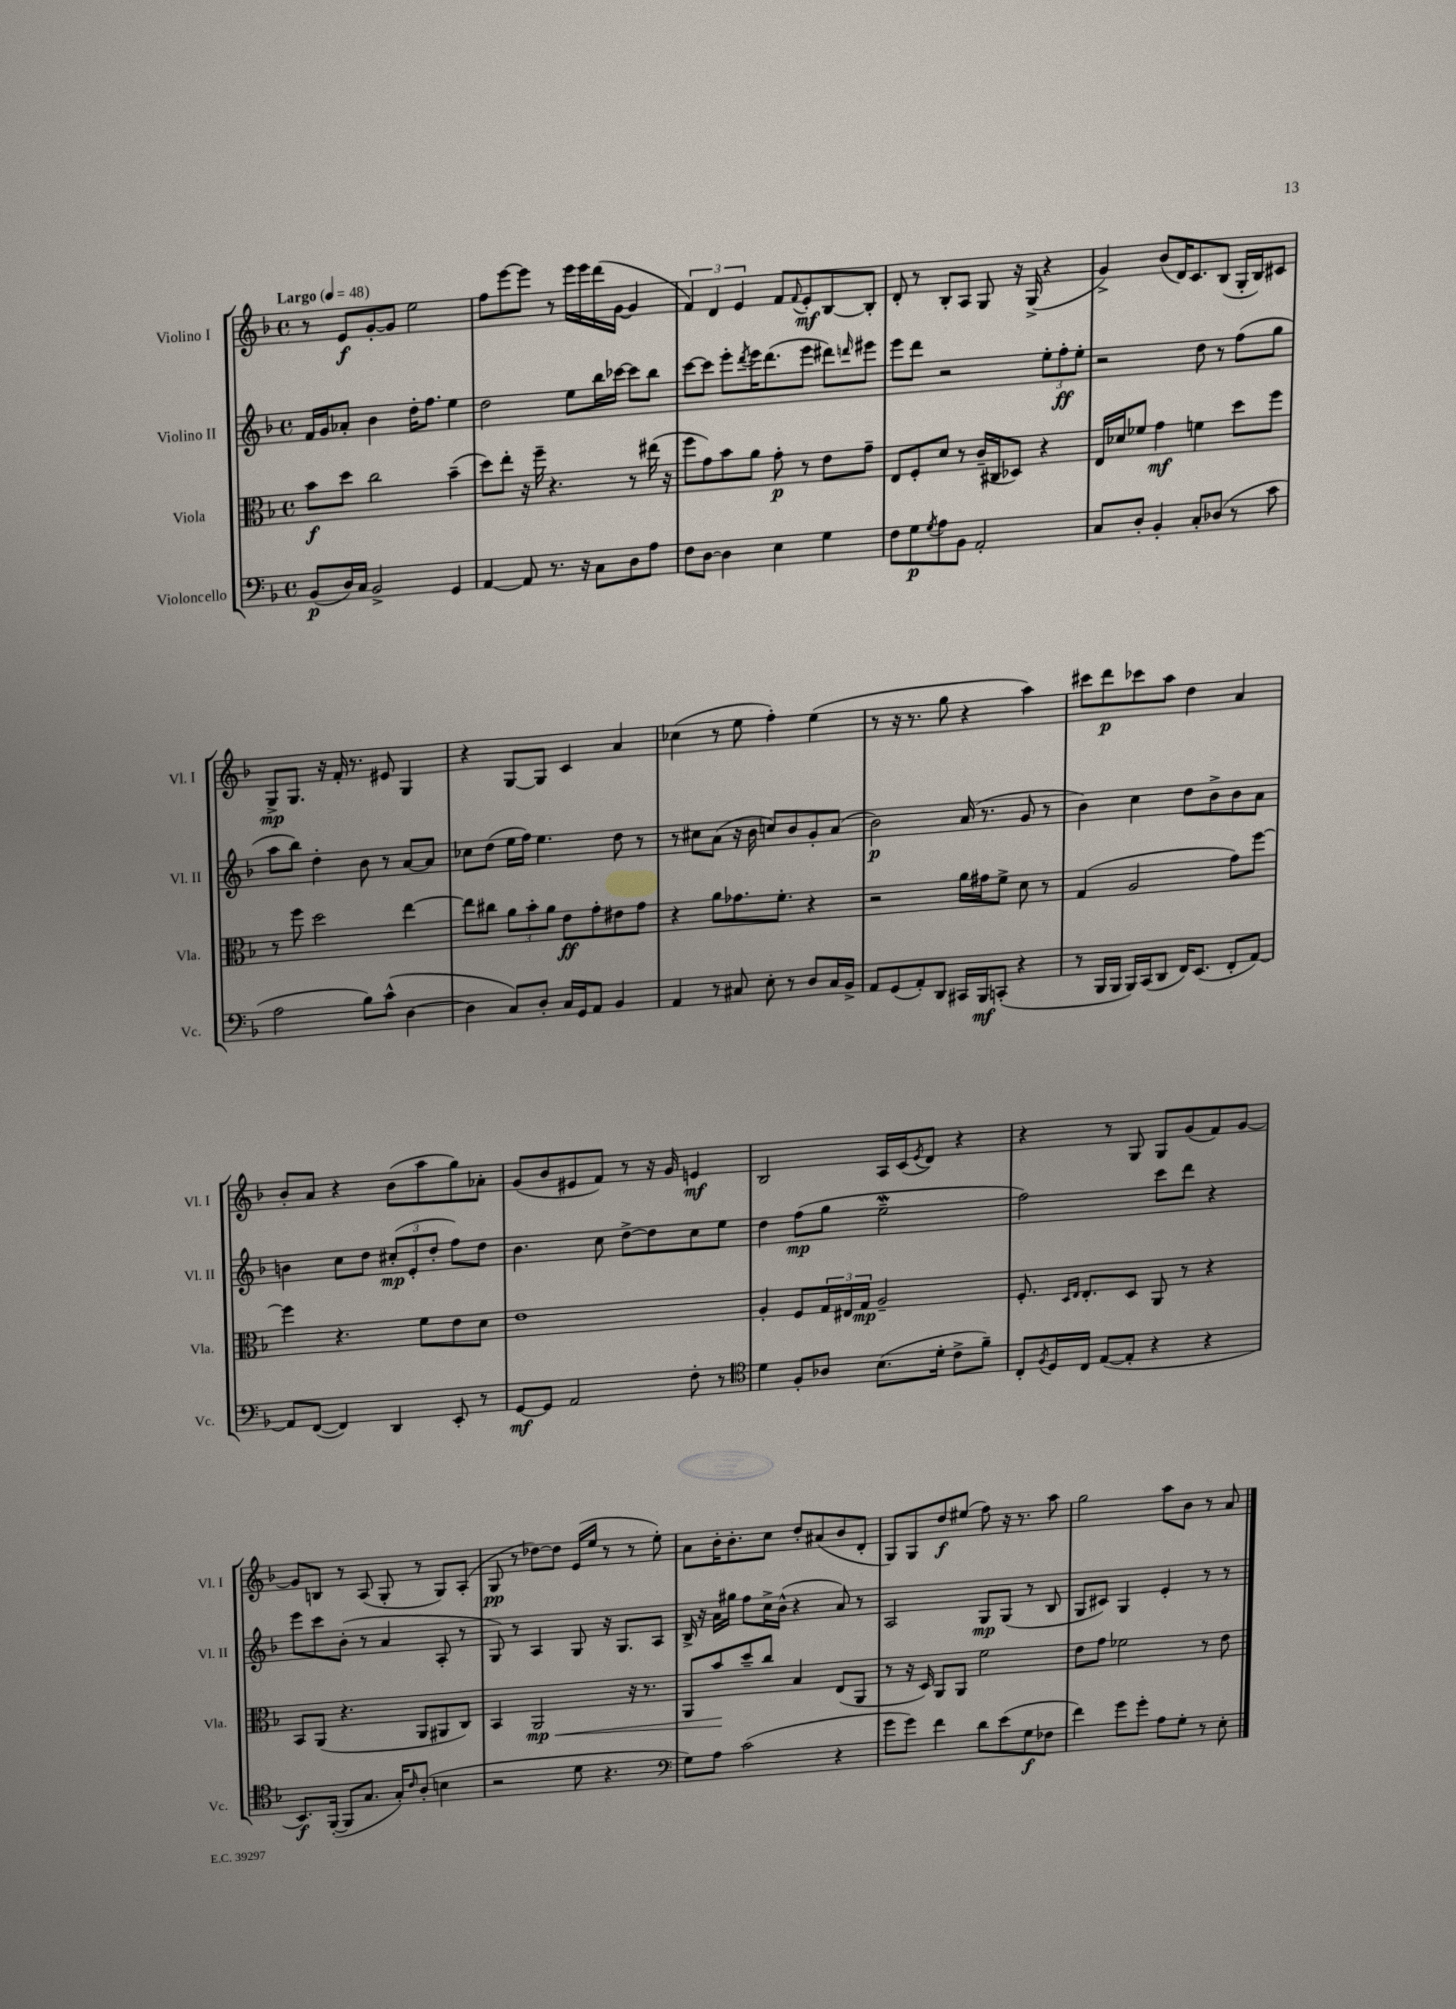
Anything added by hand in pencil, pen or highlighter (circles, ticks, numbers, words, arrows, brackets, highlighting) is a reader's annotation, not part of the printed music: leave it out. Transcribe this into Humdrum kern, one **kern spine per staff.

**kern	**dynam	**kern	**dynam	**kern	**dynam	**kern	**dynam
*part4	*part4	*part3	*part3	*part2	*part2	*part1	*part1
*staff4	*staff4	*staff3	*staff3	*staff2	*staff2	*staff1	*staff1
*I"Violoncello	*	*I"Viola	*	*I"Violino II	*	*I"Violino I	*
*I'Vc.	*	*I'Vla.	*	*I'Vl. II	*	*I'Vl. I	*
*clefF4	*	*clefC3	*	*clefG2	*	*clefG2	*
*k[b-]	*	*k[b-]	*	*k[b-]	*	*k[b-]	*
*M4/4	*	*M4/4	*	*M4/4	*	*M4/4	*
*met(c)	*	*met(c)	*	*met(c)	*	*met(c)	*
*MM48	*	*MM48	*	*MM48	*	*MM48	*
=1	=1	=1	=1	=1	=1	=1	=1
!	!	!	!	!	!	!LO:TX:a:B:t=Largo	!
(8BB-/L	p	8b-\L	f	16f/LL	.	8r	.
.	.	.	.	16g/J	.	.	.
16D/L)	.	8dd\J	.	8a-X'/J	.	8e/L	f
16C/JJ	.	.	.	.	.	.	.
2BB-^/	.	2cc\	.	4b-\	.	[8g'/	.
.	.	.	.	.	.	8g/J]	.
.	.	.	.	16dd'\KL	.	2ee\	.
.	.	.	.	8.ff\J	.	.	.
4GG/	.	(4b-~\	.	4ee\	.	.	.
=2	=2	=2	=2	=2	=2	=2	=2
[4AA/	.	8dd\L)	.	2dd\	.	8ff\L	.
.	.	8ee'\J	.	.	.	[8eee\	.
8AA/]	.	16r	.	.	.	8eee\J]	.
.	.	16ff~\	.	.	.	.	.
8.r	.	4.r	.	.	.	8r	.
.	.	.	.	8ee\L	.	16eee\LL	.
16r	.	.	.	.	.	16eee\	.
8C\L	.	.	.	16bb-\L	.	(16ddd\	.
.	.	.	.	[16ccc-X\JJ	.	[16g\JJ	.
8D\	.	8r	.	8ccc-\L]	.	4g/]	.
8A\J	.	(16ee#X\	.	8bb-\J	.	.	.
.	.	16r	.	.	.	.	.
=3	=3	=3	=3	=3	=3	=3	=3
8F\L	.	8ff\L	.	[8ccc\L	.	6f/)	.
[8D\J	.	8g\)	.	8ccc\J]	.	.	.
.	.	.	.	.	.	6d/	.
4D\]	.	8b-\	.	8eee'\L	.	.	.
.	.	.	.	.	.	6e/	.
.	.	.	.	8qddd/	.	.	.
.	.	8a\J	.	16eee\K	.	.	.
.	.	.	.	(8.ddd\	.	.	.
4E\	.	8g'\	p	.	.	8f/L	.
.	.	.	.	.	.	8qqf/	.
.	.	8r	.	8eee\J	.	8e'/	mf
4G\	.	8e\L	.	8ddd#X\L)	.	[8B-/	.
.	.	.	.	16qqdddn/	.	.	.
.	.	8g~\J	.	8eee#X\J	.	8B-'/J]	.
=4	=4	=4	=4	=4	=4	=4	=4
8F\L	.	8E/L	.	8eee\L	.	8d'/	.
8G\	p	8F'/	.	8ddd\J	.	8r	.
8qG/	.	.	.	.	.	.	.
8A\	.	8d/J	.	2r	.	8B-'/L	.
8BB-\J	.	8r	.	.	.	8A/J	.
2AA'/	.	(16c~/LL	.	.	.	8G/	.
.	.	16C#X/J	.	.	.	.	.
.	.	8D-X/J)	.	.	.	16r	.
.	.	.	.	.	.	(16G^/	.
.	.	4r	.	12ee'\L	.	4r	.
.	.	.	.	12ff'\	ff	.	.
.	.	.	.	12ee'\J	.	.	.
=5	=5	=5	=5	=5	=5	=5	=5
8C/L	.	16E/LL	.	2r	.	4g^/)	.
.	.	16d-X/J	.	.	.	.	.
8D'/J	.	8f-X/J	.	.	.	.	.
4BB-'/	.	4g\	mf	.	.	(8b-/L	.
.	.	.	.	.	.	16d/K)	.
.	.	.	.	.	.	8.c/	.
8C'/L	.	4fn\	.	8dd\	.	.	.
(8D-X/J	.	.	.	8r	.	(8B-/J	.
8r	.	8dd\L	.	(8ff\L	.	16G'/LL	.
.	.	.	.	.	.	16B-/J)	.
8c\	.	8ff\J	.	8gg\J	.	8c#X/J	.
!!LO:LB:g=z
=6	=6	=6	=6	=6	=6	=6	=6
2A\	.	8r	.	8aa\L	.	8G^/L	mp
.	.	8ff\	.	8bb-\J)	.	8.G/J	.
.	.	2dd\	.	4dd'\	.	.	.
.	.	.	.	.	.	16r	.
.	.	.	.	.	.	16f'/	.
.	.	.	.	.	.	8.r	.
8B-\L)	.	.	.	8b-\	.	.	.
(8c^^\J	.	.	.	8r	.	8e#X/	.
[4D\	.	[4ee\	.	[8a/L	.	4G/	.
.	.	.	.	8a/J]	.	.	.
=7	=7	=7	=7	=7	=7	=7	=7
4D\]	.	8ee\L]	.	8cc-X\L	.	4r	.
.	.	8cc#X\J	.	(8dd\J	.	.	.
8C/L)	.	12a\L	.	16ee\LL	.	[8G/L	.
.	.	.	.	16ff\JJ)	.	.	.
.	.	12b-'\	.	.	.	.	.
8D'/J	.	.	.	4.ee\	.	8G/J]	.
.	.	12a\J	.	.	.	.	.
16C/LL	.	8e\L	ff	.	.	4c/	.
16GG/J	.	.	.	.	.	.	.
8AA/J	.	8g'\	.	.	.	.	.
4BB-/	.	8e#X\	.	8dd\	.	4a/	.
.	.	8g\J	.	8r	.	.	.
=8	=8	=8	=8	=8	=8	=8	=8
4AA/	.	4r	.	8r	.	(4cc-X\	.
.	.	.	.	8cc#X\L	.	.	.
8r	.	8a\L	.	(8a\J	.	8r	.
8C#X/	.	8.g-X\	.	16r	.	8ee\	.
.	.	.	.	16b-\	.	.	.
8E'\	.	.	.	8ccn/L)	.	4ff'\)	.
.	.	8.f'\J	.	.	.	.	.
8r	.	.	.	8b-/	.	.	.
8D/L	.	4r	.	8g'/	.	(4ee\	.
16C#/L	.	.	.	(8a/J	.	.	.
16BB-^/JJ	.	.	.	.	.	.	.
=9	=9	=9	=9	=9	=9	=9	=9
8AA/L	.	2r	.	2b-\)	p	8r	.
(8GG/	.	.	.	.	.	16r	.
.	.	.	.	.	.	8.r	.
8AA'/)	.	.	.	.	.	.	.
8DD/J	.	.	.	.	.	8gg\	.
16CC#X/LL	.	16a\LL	.	(16a/	.	4r	.
16BBB-/J	mf	16g#X\J	.	8.r	.	.	.
(8CCn'/J	.	8f^\J	.	.	.	.	.
4r	.	8d\	.	8g/	.	4aa\)	.
.	.	8r	.	8r	.	.	.
=10	=10	=10	=10	=10	=10	=10	=10
8r	.	(4G/	.	4b-\)	.	8ccc#X\L	.
16BBB-/LL	.	.	.	.	.	8ddd\	p
16BBB-/JJ	.	.	.	.	.	.	.
16BBB-/LL)	.	2A/	.	4cc\	.	8ccc-X\	.
(16CC/J	.	.	.	.	.	.	.
8DD/J	.	.	.	.	.	8aa\J	.
16FF/KL)	.	.	.	8dd\L	.	4dd\	.
(8.EE/J	.	.	.	.	.	.	.
.	.	.	.	8b-^\	.	.	.
8FF'/L	.	8g\L)	.	8b-\	.	4a/	.
[8AA/J)	.	[8ff\J	.	8a\J	.	.	.
!!LO:LB:g=z
=11	=11	=11	=11	=11	=11	=11	=11
8AA/L]	.	4ff\]	.	4bn\	.	8b-'/L	.
([8FF/J	.	.	.	.	.	8a/J	.
4FF/])	.	4.r	.	8cc\L	.	4r	.
.	.	.	.	8dd\J	.	.	.
4DD/	.	.	.	(12cc#X'/L	mp	(8b-\L	.
.	.	.	.	12e'/	.	.	.
.	.	8f\L	.	.	.	8aa\	.
.	.	.	.	12dd'/J	.	.	.
8EE'/	.	8e\	.	8ff\L)	.	8gg\)	.
8r	.	8d\J	.	8dd\J	.	8a-X'\J	.
=12	=12	=12	=12	=12	=12	=12	=12
[8GG/L	mf	1e	.	4.b-\	.	(8g/L	.
8GG/J]	.	.	.	.	.	8b-/	.
2AA/	.	.	.	.	.	8e#X/	.
.	.	.	.	8cc\	.	8f/J)	.
.	.	.	.	[8dd^\L	.	8r	.
.	.	.	.	8dd\]	.	16r	.
.	.	.	.	.	.	16g/	.
8F'\	.	.	.	8cc\	.	4en/	mf
8r	.	.	.	8ee\J	.	.	.
=13	=13	=13	=13	=13	=13	=13	=13
*clefC4	*	*	*	*	*	*	*
4d\	.	4A'/	.	4dd\	.	2B-/	.
8F'/L	.	8F/L	.	(8ff\L	mp	.	.
8A-X/J	.	24G/L	.	8gg\J	.	.	.
.	.	24E#X/	.	.	.	.	.
.	.	24G/JJ	mp	.	.	.	.
(8.B-\L	.	2A~/	.	2eeW~\	.	16A/LL	.
.	.	.	.	.	.	(16c/J	.
.	.	.	.	.	.	8qe/	.
.	.	.	.	.	.	8d/J)	.
16d'\Jk	.	.	.	.	.	.	.
8c^\L	.	.	.	.	.	4r	.
8f~\J)	.	.	.	.	.	.	.
=14	=14	=14	=14	=14	=14	=14	=14
8C'/L	.	8.F'/	.	2ff\)	.	4r	.
8qF/	.	.	.	.	.	.	.
16D/L	.	.	.	.	.	.	.
.	.	16qqD/LL	.	.	.	.	.
.	.	16qqE/JJ	.	.	.	.	.
16C/JJ	.	8.E'/L	.	.	.	.	.
([8E/L	.	.	.	.	.	8r	.
8E'/J]	.	8D/J	.	.	.	8G/	.
4r	.	8AA/	.	8ccc\L	.	8G/L	.
.	.	8r	.	8ddd\J	.	(8g/	.
4r	.	4r	.	4r	.	8f/)	.
.	.	.	.	.	.	[8g/J	.
!!LO:LB:g=z
=15	=15	=15	=15	=15	=15	=15	=15
8.BB-/L)	f	8BB-/L	.	8eee\L	.	8g/L]	.
.	.	(8AA/J	.	8ccc\	.	8Bn/J	.
([16FF'/Jk	.	.	.	.	.	.	.
8FF/L]	.	4.r	.	(8b-'\J	.	8r	.
8.G/J	.	.	.	8r	.	(8A/	.
.	.	.	.	4a/	.	8G'/	.
16G'/KL)	.	.	.	.	.	.	.
16qqc/	.	.	.	.	.	.	.
(8A'/J	.	8AA/L	.	.	.	8r	.
4Bn\	.	8AA#X/	.	8A'/	.	8G/L)	.
.	.	8C/J)	.	8r	.	(8A'/J	.
=16	=16	=16	=16	=16	=16	=16	=16
2r	.	4BB-/	.	8G/)	.	8G/	pp
.	.	.	.	8r	.	8r	.
!	!	!	!LO:HP:b	!	!	!	!
.	.	2AA/	< mp	4A/	.	[8dd-X\L)	.
.	.	.	.	.	.	8dd-\J]	.
8d\	.	.	.	8G/	.	(16e/LL	.
.	.	.	.	.	.	16ee/JJ	.
4.r	.	.	.	16r	.	8r	.
.	.	.	.	8.G/L	.	.	.
.	.	16r	.	.	.	8r	.
.	.	8.r	.	.	.	.	.
.	.	.	.	8A/J	.	8ee'\)	.
=17	=17	=17	=17	=17	=17	=17	=17
*clefF4	*	*	*	*	*	*	*
8G\L)	.	8AA/L	.	16B-^/	.	8a\L	.
.	.	.	.	16r	.	.	.
8A\J	.	8b-/	.	16a\LL	.	16b-'\K	.
.	.	.	.	16gg#X\JJ	.	8.b-'\	.
(2c\	.	8dd~/	[	8ff\L	.	.	.
.	.	8cc/J	.	16cc^\L	.	8cc\J	.
.	.	.	.	(16b-^^\JJ	.	.	.
.	.	4B-/	.	4r	.	8dd'/L	.
.	.	.	.	.	.	(8a#X/	.
4r	.	(8E/L	.	8a/)	.	8b-/	.
.	.	8AA/J	.	8r	.	8d'/J	.
=18	=18	=18	=18	=18	=18	=18	=18
8g\L	.	8r	.	2A/	.	8G/L)	.
8g\J)	.	16r	.	.	.	8G/	.
.	.	16D/)	.	.	.	.	.
4f\	.	8AA/L	.	.	.	8dd/	f
.	.	8AA/J	.	.	.	(8ee#X/J	.
8d\L	.	2f\	.	8G/L	mp	8ff\)	.
(8e\	.	.	.	(8G/J	.	16r	.
.	.	.	.	.	.	8.r	.
8G\	f	.	.	8r	.	.	.
8F-X\J	.	.	.	8B-/	.	8aa\	.
=19	=19	=19	=19	=19	=19	=19	=19
4f\)	.	8e\L	.	8G/L	.	2gg\	.
.	.	8g\J	.	8c#X/J)	.	.	.
8g\L	.	2f-X\	.	4G/	.	.	.
8g'\J	.	.	.	.	.	.	.
8A\L	.	.	.	4e'/	.	8aa\L	.
8G'\J	.	.	.	.	.	8b-\J	.
8r	.	8r	.	8r	.	8r	.
8E'\	.	8e\	.	8r	.	8a/	.
==	==	==	==	==	==	==	==
*-	*-	*-	*-	*-	*-	*-	*-
